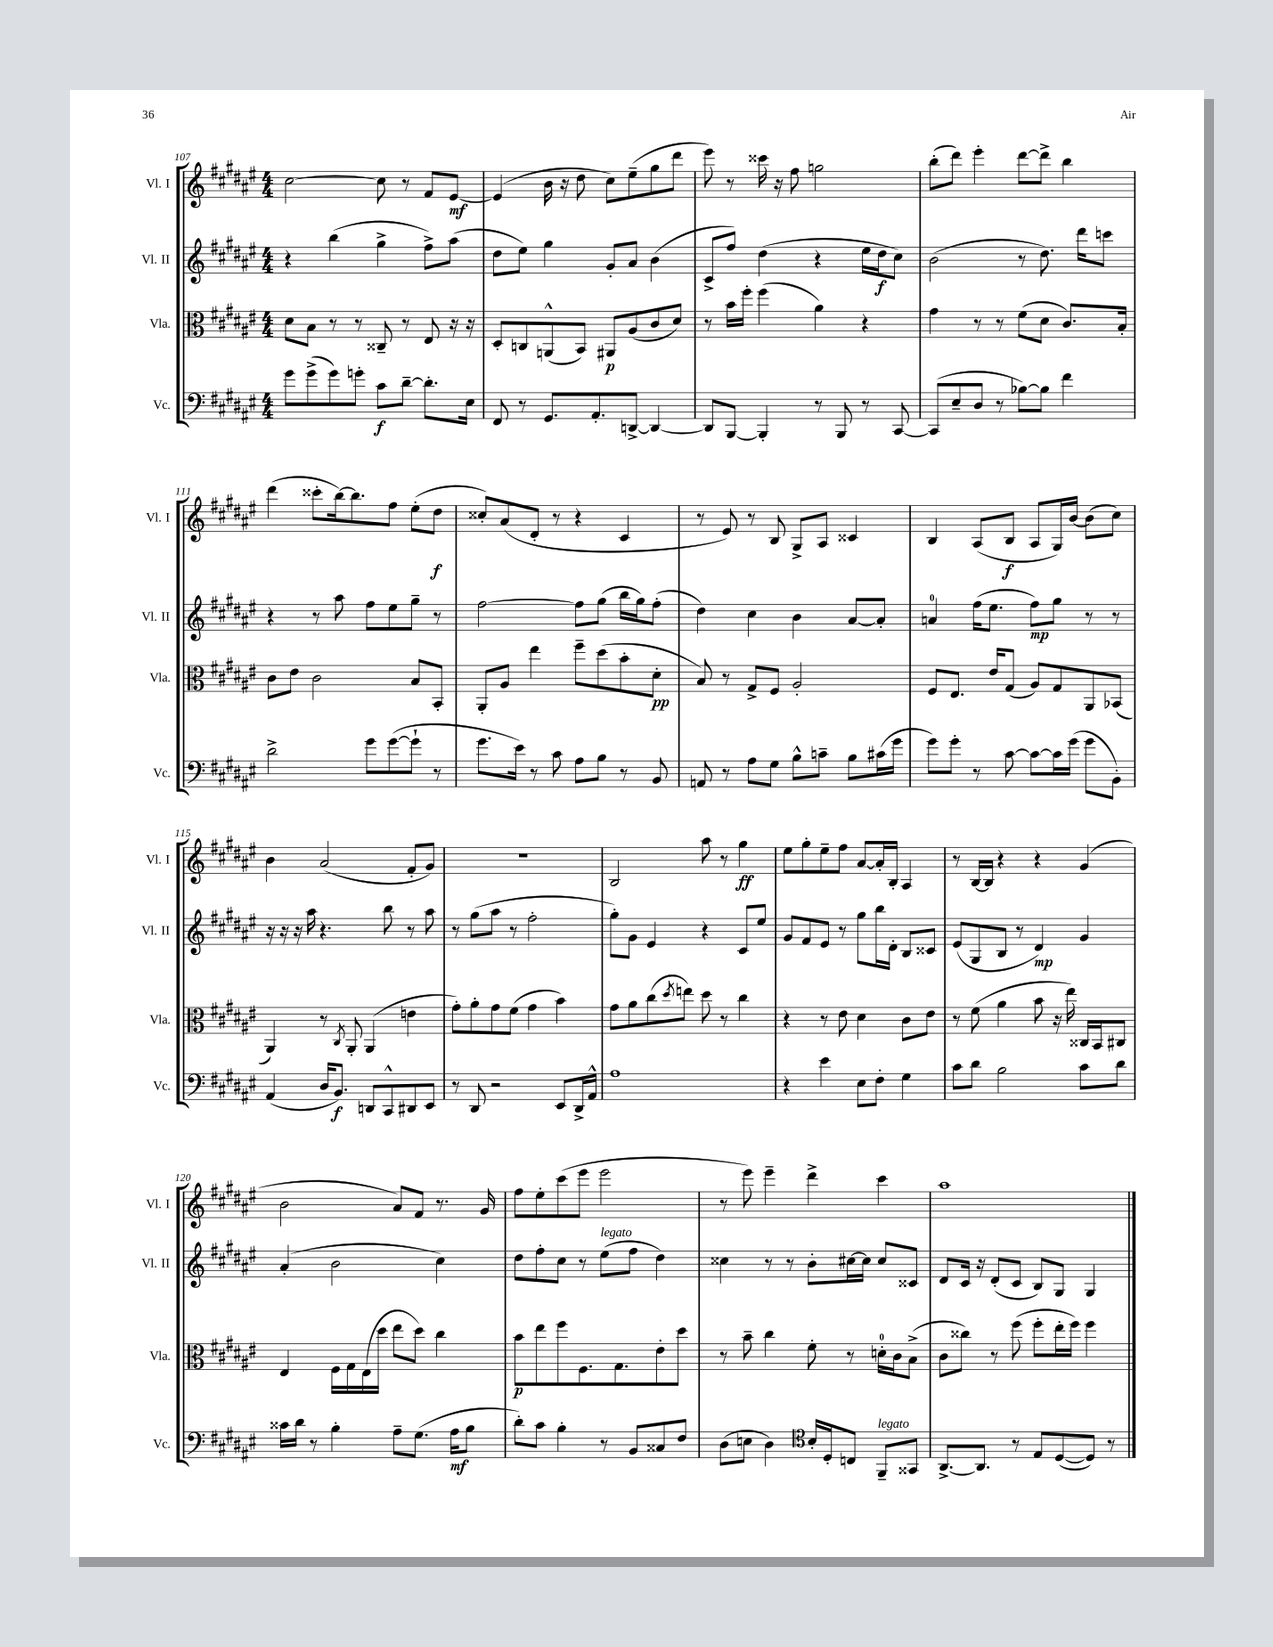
<<
\new StaffGroup <<
\new Staff = "s0" \with { instrumentName = "Vl. I" shortInstrumentName = "Vl. I" } {
    \clef treble \key fis \major \numericTimeSignature \time 4/4
    cis''2~ cis''8 r8 fis'8 eis'8~\mf |
    eis'4( b'16 r16 dis''8 cis''8) eis''8--( gis''8 dis'''8 |
    eis'''8) r8 cisis'''16 r16 fis''8 g''2 |
    b''8-.( dis'''8) eis'''4-. dis'''8~ dis'''8-> b''4 |
    dis'''4( cisis'''8-. b''16~) b''8. fis''8 eis''8-.( dis''8\f |
    cisis''8-.) ais'8( dis'8-. r8 r4 cis'4 |
    r8 eis'8) r8 b8 gis8-> ais8 cisis'4 |
    b4 ais8( b8\f ais8 gis16) b'16~ b'8( cis''8) |
    b'4 ais'2( fis'8-. gis'8) |
    r1 |
    b2 ais''8 r8 gis''4\ff |
    eis''8 gis''8-. eis''8-- fis''8 ais'8~ ais'16-. b16-. ais4 |
    r8 b16~ b16 r4 r4 gis'4( |
    b'2 ais'8) fis'8 r8. gis'16 |
    fis''8 eis''8-. cis'''8( eis'''8 eis'''2 |
    r8 eis'''8) eis'''4-- dis'''4-> cis'''4 |
    ais''1 \bar "|." |
}
\new Staff = "s1" \with { instrumentName = "Vl. II" shortInstrumentName = "Vl. II" } {
    \clef treble \key fis \major \numericTimeSignature \time 4/4
    r4 b''4( gis''4-> fis''8->) ais''8( |
    dis''8 eis''8) gis''4 gis'8-. ais'8 b'4( |
    cis'8-> fis''8) dis''4( r4 eis''16 dis''16\f cis''8) |
    b'2( r8 dis''8.) dis'''16 c'''8 |
    r4 r8 ais''8 fis''8 eis''8 gis''8-- r8 |
    fis''2~ fis''8 gis''8( b''16 gis''16) fis''8-.( |
    dis''4) cis''4 b'4 ais'8~ ais'8-. |
    a'4-0 fis''16( eis''8. fis''8\mp) gis''8 r8 r8 |
    r16 r16 r16 ais''16 r4. b''8 r8 ais''8 |
    r8 gis''8( ais''8 r8 fis''2-. |
    gis''8-.) gis'8 eis'4 r4 cis'8 eis''8 |
    gis'8 fis'8 eis'8 r8 gis''8 b''16 dis'16-. b8 cisis'8 |
    eis'8( gis8 b8 r8 dis'4\mp) gis'4 |
    ais'4-.( b'2 cis''4) |
    dis''8 fis''8-. cis''8 r8 eis''8^\markup { \italic "legato" }( fis''8 dis''4) |
    cisis''4 r8 r8 b'8-. cis''16~ cis''16 cis''8 cisis'8 |
    dis'8 cis'16 r16 dis'8-.( cis'8 b8) gis8 gis4 \bar "|." |
}
\new Staff = "s2" \with { instrumentName = "Vla." shortInstrumentName = "Vla." } {
    \clef alto \key fis \major \numericTimeSignature \time 4/4
    dis'8 b8 r8 r8 cisis8-- r8 eis8 r16 r16 |
    dis8-. c8 a,8-^( b,8) ais,8\p ais8( cis'8 dis'8) |
    r8 b'16 fis''16-. fis''4( ais'4) r4 |
    gis'4 r8 r8 fis'8( dis'8 cis'8.) b16-. |
    cis'8 eis'8 cis'2 b8 b,8-. |
    ais,8-. ais8 eis''4 fis''8-- dis''8( b'8-. dis'8-.\pp |
    b8) r8 gis8-> fis8 ais2-. |
    fis8 eis8. eis'16 gis8( ais8) gis8 ais,8 bes,8( |
    ais,4) r8 \acciaccatura { cis8 } ais,8-. ais,4( e'4 |
    gis'8-.) ais'8-. gis'8 fis'8( gis'4 b'4) |
    gis'8 ais'8 cis''8( \acciaccatura { dis''8 } e''8) dis''8 r8 cis''4 |
    r4 r8 eis'8 dis'4 cis'8 eis'8 |
    r8 fis'8( ais'4 b'8 r16 eis''16) cisis16 b,16 cis8 |
    eis4 fis16 gis16 eis16( dis''16 eis''8 dis''8) cis''4 |
    b'8\p eis''8 fis''8 fis8. gis8. eis'8-. dis''8 |
    r8 b'8-- cis''4 fis'8-. r8 d'16-0-. cis'16 b8->( |
    cis'8 cisis''8) r8 fis''8( fis''8-. eis''16-. fis''16) fis''4 \bar "|." |
}
\new Staff = "s3" \with { instrumentName = "Vc." shortInstrumentName = "Vc." } {
    \clef bass \key fis \major \numericTimeSignature \time 4/4
    gis'8 gis'8->( gis'8) g'8-. cis'8\f dis'8~-- dis'8.-. eis16 |
    fis,8 r8 gis,8. ais,8.-. d,8~-> d,4~ |
    d,8 b,,8~ b,,4-. r8 b,,8 r8 cis,8~ |
    cis,8( eis8-- dis8 r8 bes8~) bes8 fis'4 |
    dis'2-> gis'8 gis'8~( gis'8-! r8 |
    gis'8. eis'16) r8 cis'8 ais8 b8 r8 b,8 |
    a,8 r8 ais8 gis8 b8-^ c'8-- b8 cis'16( gis'16 |
    gis'8) gis'8-. r8 cis'8~ cis'8~ cis'16 gis'16( gis'8 b,8-.) |
    ais,4( dis16 b,8.\f) d,8 cis,8-^ dis,8 eis,8 |
    r8 dis,8 r2 eis,8 dis,16-> ais,16-^ |
    ais1 |
    r4 eis'4 eis8 fis8-. gis4 |
    cis'8 dis'8 b2 cis'8 dis'8 |
    cisis'16 dis'16 r8 b4-. ais8-- gis8.( ais16\mf b8 |
    dis'8-.) cis'8 b4-. r8 b,8 cisis8 fis8 |
    dis8( e8 dis4) \clef tenor b16-. dis16-. c8 fis,8--^\markup { \italic "legato" } gisis,8 |
    ais,8.~-> ais,8. r8 eis8 dis8~( dis8) r8 \bar "|." |
}
>>
>>
\layout { \context { \Score currentBarNumber = #107 } }
